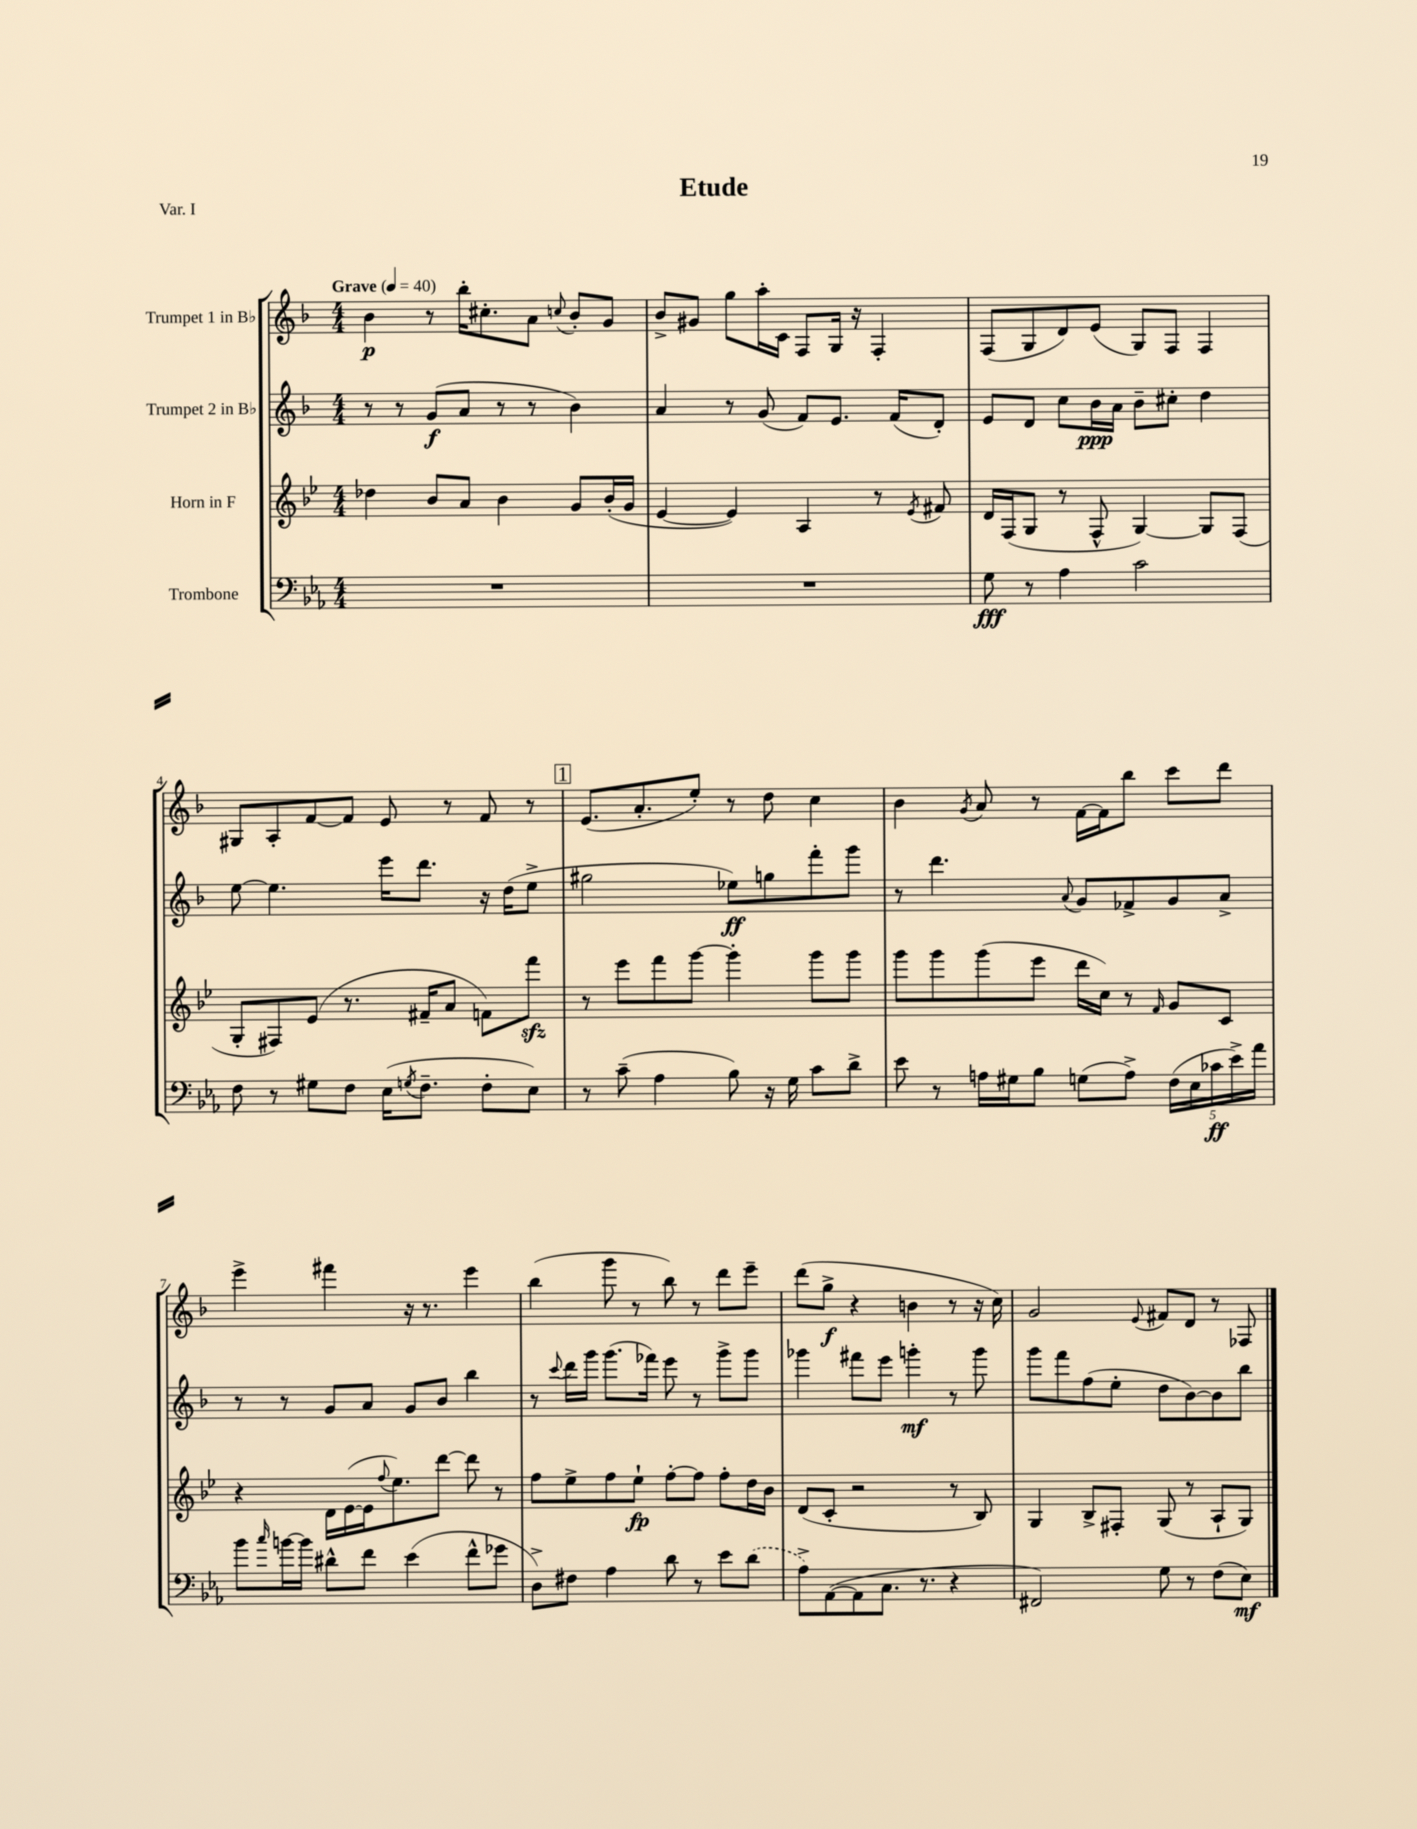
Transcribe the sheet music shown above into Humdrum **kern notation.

**kern	**kern	**kern	**kern
*staff4	*staff3	*staff2	*staff1
*clefF4	*clefG2	*clefG2	*clefG2
*k[b-e-a-]	*k[b-e-]	*k[b-]	*k[b-]
*M4/4	*M4/4	*M4/4	*M4/4
*MM40	*MM40	*MM40	*MM40
1r	4dd-	8r	4b-
.	.	8r	.
.	8b-	(8g	8r
.	8a	8a	16bb-'
.	.	.	8.cc#'
.	4b-	8r	.
.	.	8r	8a
.	.	.	8qqcc
.	8g	4b-)	8b-'
.	(16b-'	.	8g
.	16g	.	.
=	=	=	=
1r	[4e-	4a	8b-^
.	.	.	8g#
.	4e-])	8r	8gg
.	.	(8g	16aa'
.	.	.	16c
.	4A	8f)	8F
.	.	8.e	16G
.	.	.	16r
.	8r	.	4F'
.	.	(16f	.
.	8qe-	.	.
.	8f#	8d')	.
=	=	=	=
8G	16d	8e	(8F
.	(16F	.	.
8r	8G	8d	8G
4A-	8r	8cc	8d)
.	8F^^	16b-	(8e
.	.	16a	.
2c	[4G)	8b-~	8G)
.	.	8cc#'	8F
.	8G]	4dd	4F
.	(8F	.	.
=	=	=	=
8F	8G'	[8ee	8G#
8r	8F#)	4.ee]	8A'
8G#	(8e-	.	[8f
8F	8.r	.	8f]
(16E-	.	16eee	8e
8qG	.	.	.
8.F~	16f#~	8.ddd	.
.	8a	.	8r
8F'	8f)	16r	8f
.	.	(16dd	.
8E-)	8fff	8ee^	8r
=	=	=	=
8r	8r	2gg#	(8.e
(8c~	8eee-	.	.
.	.	.	8.a'
4A-	8fff	.	.
.	[8ggg	.	8ee')
8B-)	4ggg']	8ee-)	8r
16r	.	8gg	8dd
16G	.	.	.
8c	8ggg	8fff'	4cc
8d^	8ggg	8ggg	.
=	=	=	=
8e-	8ggg	8r	4b-
8r	8ggg	4.ddd	.
.	.	.	8qg
16A	(8ggg	.	8a
16G#	.	.	.
8B-	8eee-	.	8r
.	.	8qqa	.
(8G	16ddd	8g	[16f
.	16cc)	.	16f]
8A^)	8r	8f-^	8bb-
.	16qqf	.	.
(20F	8g	8g	8ccc
20E-	.	.	.
20c-	.	.	.
.	8c	8a^	8ddd
20e-^)	.	.	.
20a-	.	.	.
=	=	=	=
8b-	4r	8r	4eee^
16qqcc	.	.	.
[16b	.	8r	.
16b]	.	.	.
8d#^^	16d	8g	4fff#
.	([16e-	.	.
8f	16e-]	8a	.
.	8qqff	.	.
.	8.ee-)	.	.
(4e-	.	8g	16r
.	.	.	8.r
.	[8ddd	8b-	.
8f^^	8ddd]	4bb-	4eee
8g-	8r	.	.
=	=	=	=
8D^)	8ff	8r	(4bb-
.	.	8qqccc	.
8F#	8ee-^	16ddd	.
.	.	16ggg	.
4A-	8ff	(8.ggg	8ggg
.	8ee-`	.	8r
.	.	16fff-)	.
8d	[8ff'	8eee	8bb-)
8r	8ff]	8r	8r
8e-	8ff'	8ggg^	8ddd
(8d	16dd	8ggg	8eee~
.	16b-	.	.
=	=	=	=
8A-^)	(8d	4ggg-	(8ddd
([8AA-	8c'	.	8gg^
8AA-]	2r	8fff#	4r
8.C	.	8eee	.
.	.	4ggg'	4b
8.r	.	.	.
4r	8r	8r	8r
.	8B-)	8ggg	16r
.	.	.	16cc)
=	=	=	=
2FF#)	4G	8ggg	2g
.	.	8fff	.
.	8B-^	(8ff	.
.	8F#'	8ee'	.
.	.	.	8qqe
8G	(8G	8dd	8f#
8r	8r	[8b-)	8d
(8F	8A`	8b-]	8r
8E-)	8G)	8bb-	8F-
==	==	==	==
*-	*-	*-	*-
